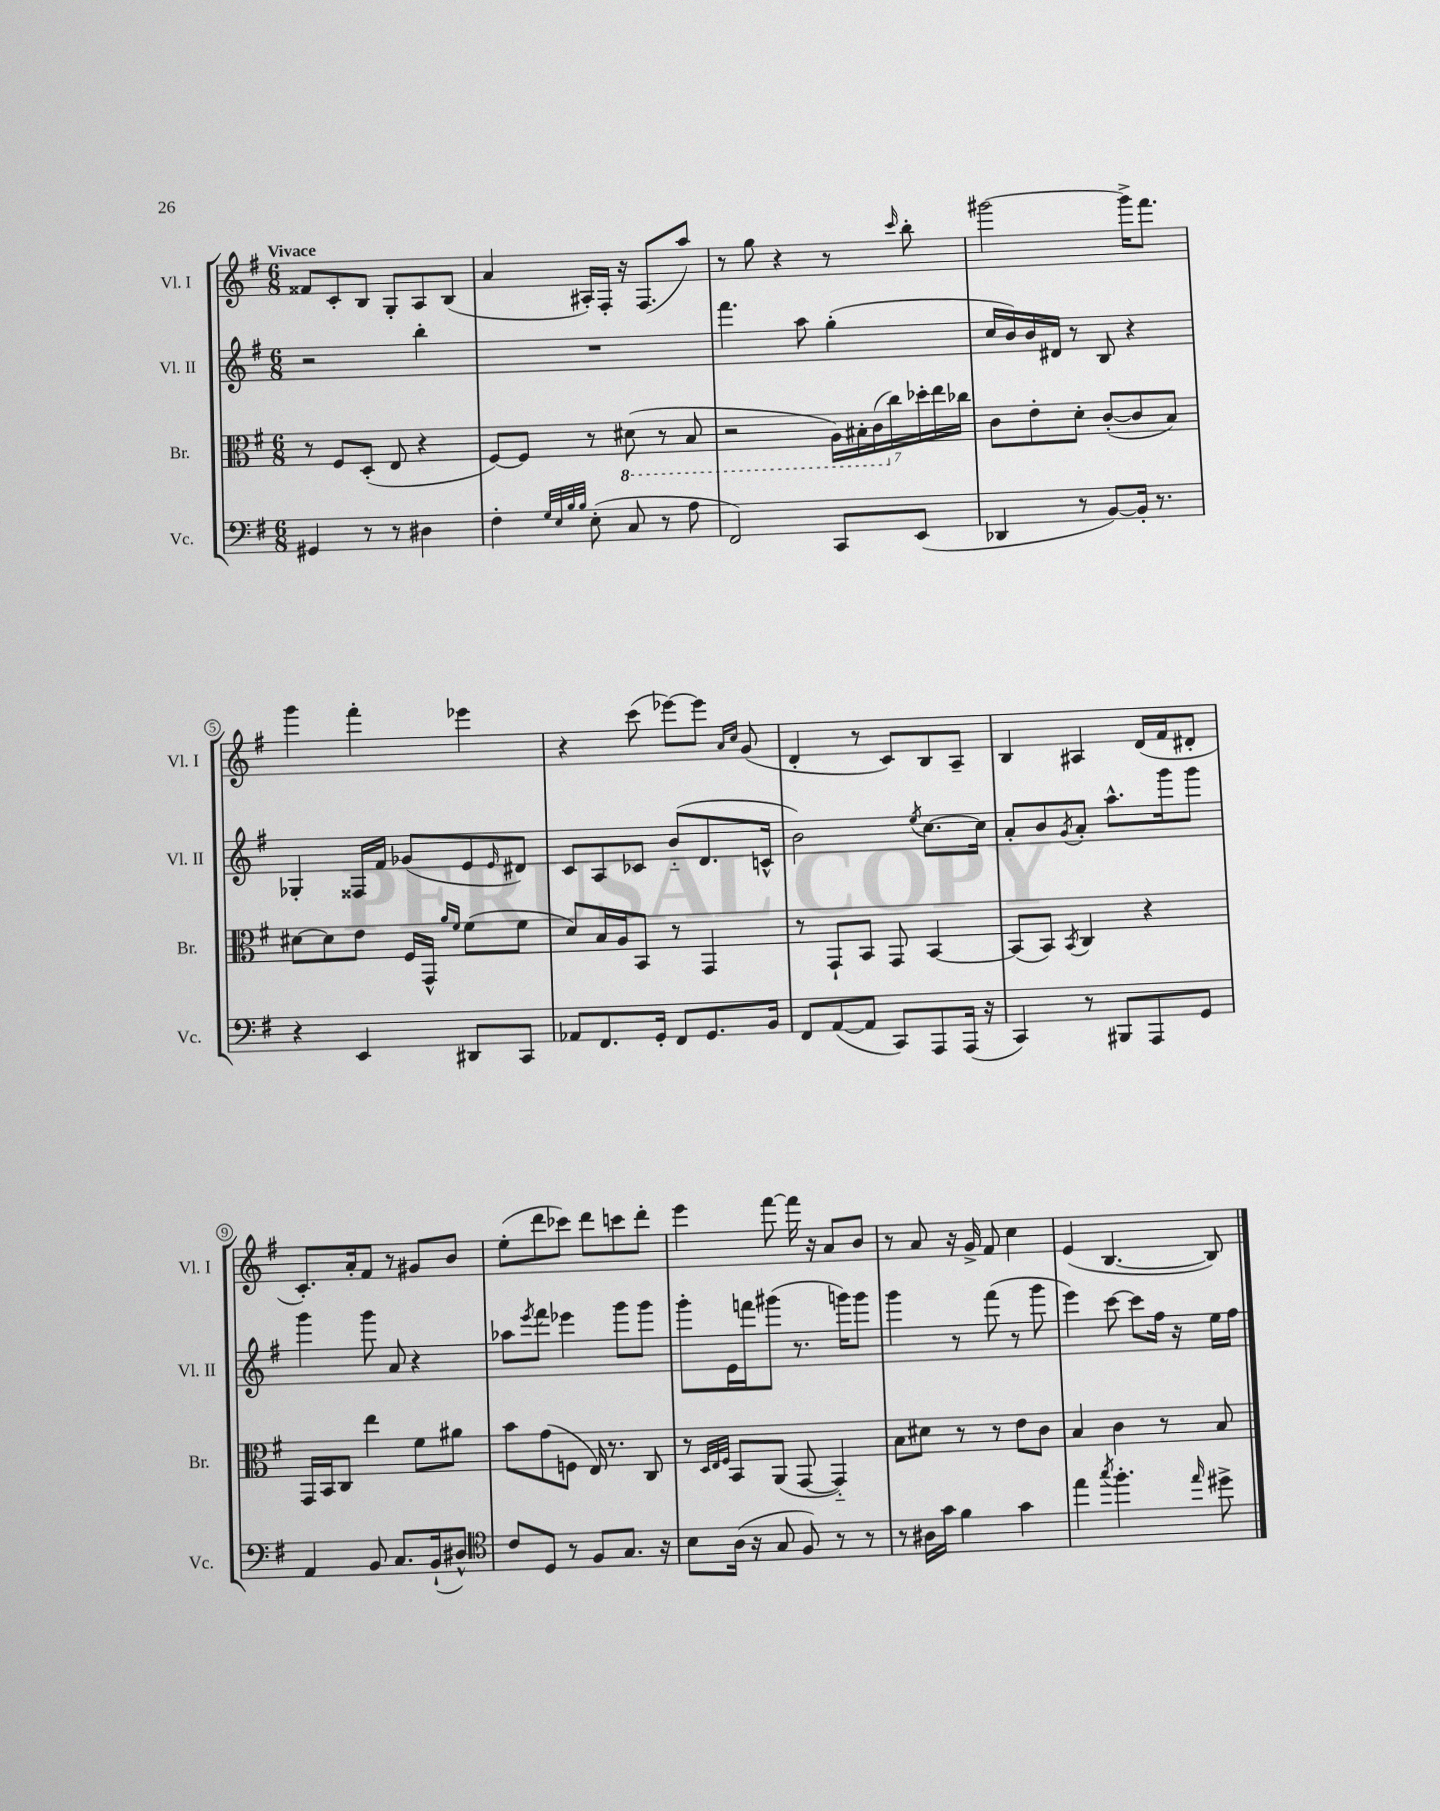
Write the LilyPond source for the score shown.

<<
\new StaffGroup <<
\new Staff = "s0" \with { instrumentName = "Vl. I" shortInstrumentName = "Vl. I" } {
    \clef treble \key g \major \numericTimeSignature \time 6/8 \tempo "Vivace"
    fisis'8 c'8-. b8 g8-. a8 b8( |
    a'4 ais16-.) fis16-. r16 fis8.( a''8) |
    r8 g''8 r4 r8 \grace { c'''16 } b''8-. |
    gis'''2~ gis'''16-> fis'''8. |
    g'''4 fis'''4-. ees'''4 |
    r4 c'''8( ees'''8~) ees'''8 \grace { a'16 c''16 } g'8( |
    d'4-. r8 c'8) b8 a8-- |
    b4 ais4 d'16( fis'16 dis'8-. |
    c'8.-.) a'16-. fis'8 r8 gis'8 b'8 |
    e''8-.( d'''8 ces'''8) d'''8 c'''8 d'''8-. |
    e'''4 fis'''8~ fis'''16 r16 a'8 b'8 |
    r8 a'8 r16 g'16-> fis'8 c''4 |
    e'4( b4.~ b8) \bar "|." |
}
\new Staff = "s1" \with { instrumentName = "Vl. II" shortInstrumentName = "Vl. II" } {
    \clef treble \key g \major \numericTimeSignature \time 6/8
    r2 b''4-. |
    R2. |
    fis'''4. a''8 g''4-.( |
    c''16 b'16) b'16 dis'16 r8 b8 r4 |
    ges4-. fisis16 fis'16 ges'8( e'8 \grace { e'16 } dis'8) |
    c'8 a8 ces'8 b'8-_( d'8. c'16-^ |
    b'2) \acciaccatura { e''8 } c''8.~ c''16 |
    a'8-. b'8 \acciaccatura { g'8 } a'8-. a''8.-^ g'''16 g'''8 |
    g'''4 g'''8 a'8 r4 |
    aes''8 \acciaccatura { e'''8 } fis'''8 ees'''4 g'''8 g'''8 |
    g'''8-. e'16 f'''16 gis'''8( r8. g'''16) g'''8 |
    g'''4 r8 fis'''8( r8 g'''8 |
    e'''4) c'''8~ c'''8 fis''16 r16 e''16 fis''16 \bar "|." |
}
\new Staff = "s2" \with { instrumentName = "Br." shortInstrumentName = "Br." } {
    \clef alto \key g \major \numericTimeSignature \time 6/8
    r8 fis8 d8-.( e8 r4 |
    fis8~) fis8 r8 \ottava #-1 dis8( r8 b,8 |
    r2 \tuplet 7/4 { a,16) bis,16-. c16( \ottava #0 c''16) des''16-. e''16 ces''16 } |
    c'8 e'8-. d'8-. c'8~-.( c'8 b8) |
    dis'8~ dis'8 e'8 fis16 g,16-^ \grace { a'16 fis'16 } fis'8( fis'8 |
    d'8) b16 a16 b,8 r8 g,4 |
    r8 g,8-! b,8 g,8 b,4~ |
    b,8( b,8) \acciaccatura { b,8 } c4 r4 |
    g,16 b,16 c8 e''4 fis'8 ais'8 |
    b'8 g'8( f8 e16) r8. c8 |
    r8 \grace { d32 e32 fis32 } b,8 a,8( g,8~ g,4-_) |
    b8 dis'8 r8 r8 e'8 c'8 |
    b4 c'4 r8 b8 \bar "|." |
}
\new Staff = "s3" \with { instrumentName = "Vc." shortInstrumentName = "Vc." } {
    \clef bass \key g \major \numericTimeSignature \time 6/8
    gis,4 r8 r8 dis4 |
    fis4-. \grace { g32 e32 b32 b32 } e8-.( c8 r8 a8 |
    fis,2) c,8 e,8( |
    des,4 r8 b,8~) b,16-. r8. |
    r4 e,4 dis,8 c,8 |
    aes,8 fis,8. g,16-. fis,8 g,8. b,16 |
    fis,8 a,8~( a,8 c,8) a,,8 a,,16( r16 |
    c,4) r8 bis,,8 a,,8 g,8 |
    a,4 b,8 c8. b,16-!( dis8-^) |
    \clef tenor c'8 d8 r8 fis8 g8. r16 |
    b8 a16( r16 g8 fis8) r8 r8 |
    r8 ais16 g'16 fis'4 g'4 |
    e''4 \acciaccatura { g''8 } fis''4.-. \grace { e''16 } dis''8-> \bar "|." |
}
>>
>>
\layout { \context { \Score \override BarNumber.stencil = #(make-stencil-circler 0.1 0.3 ly:text-interface::print) } }
